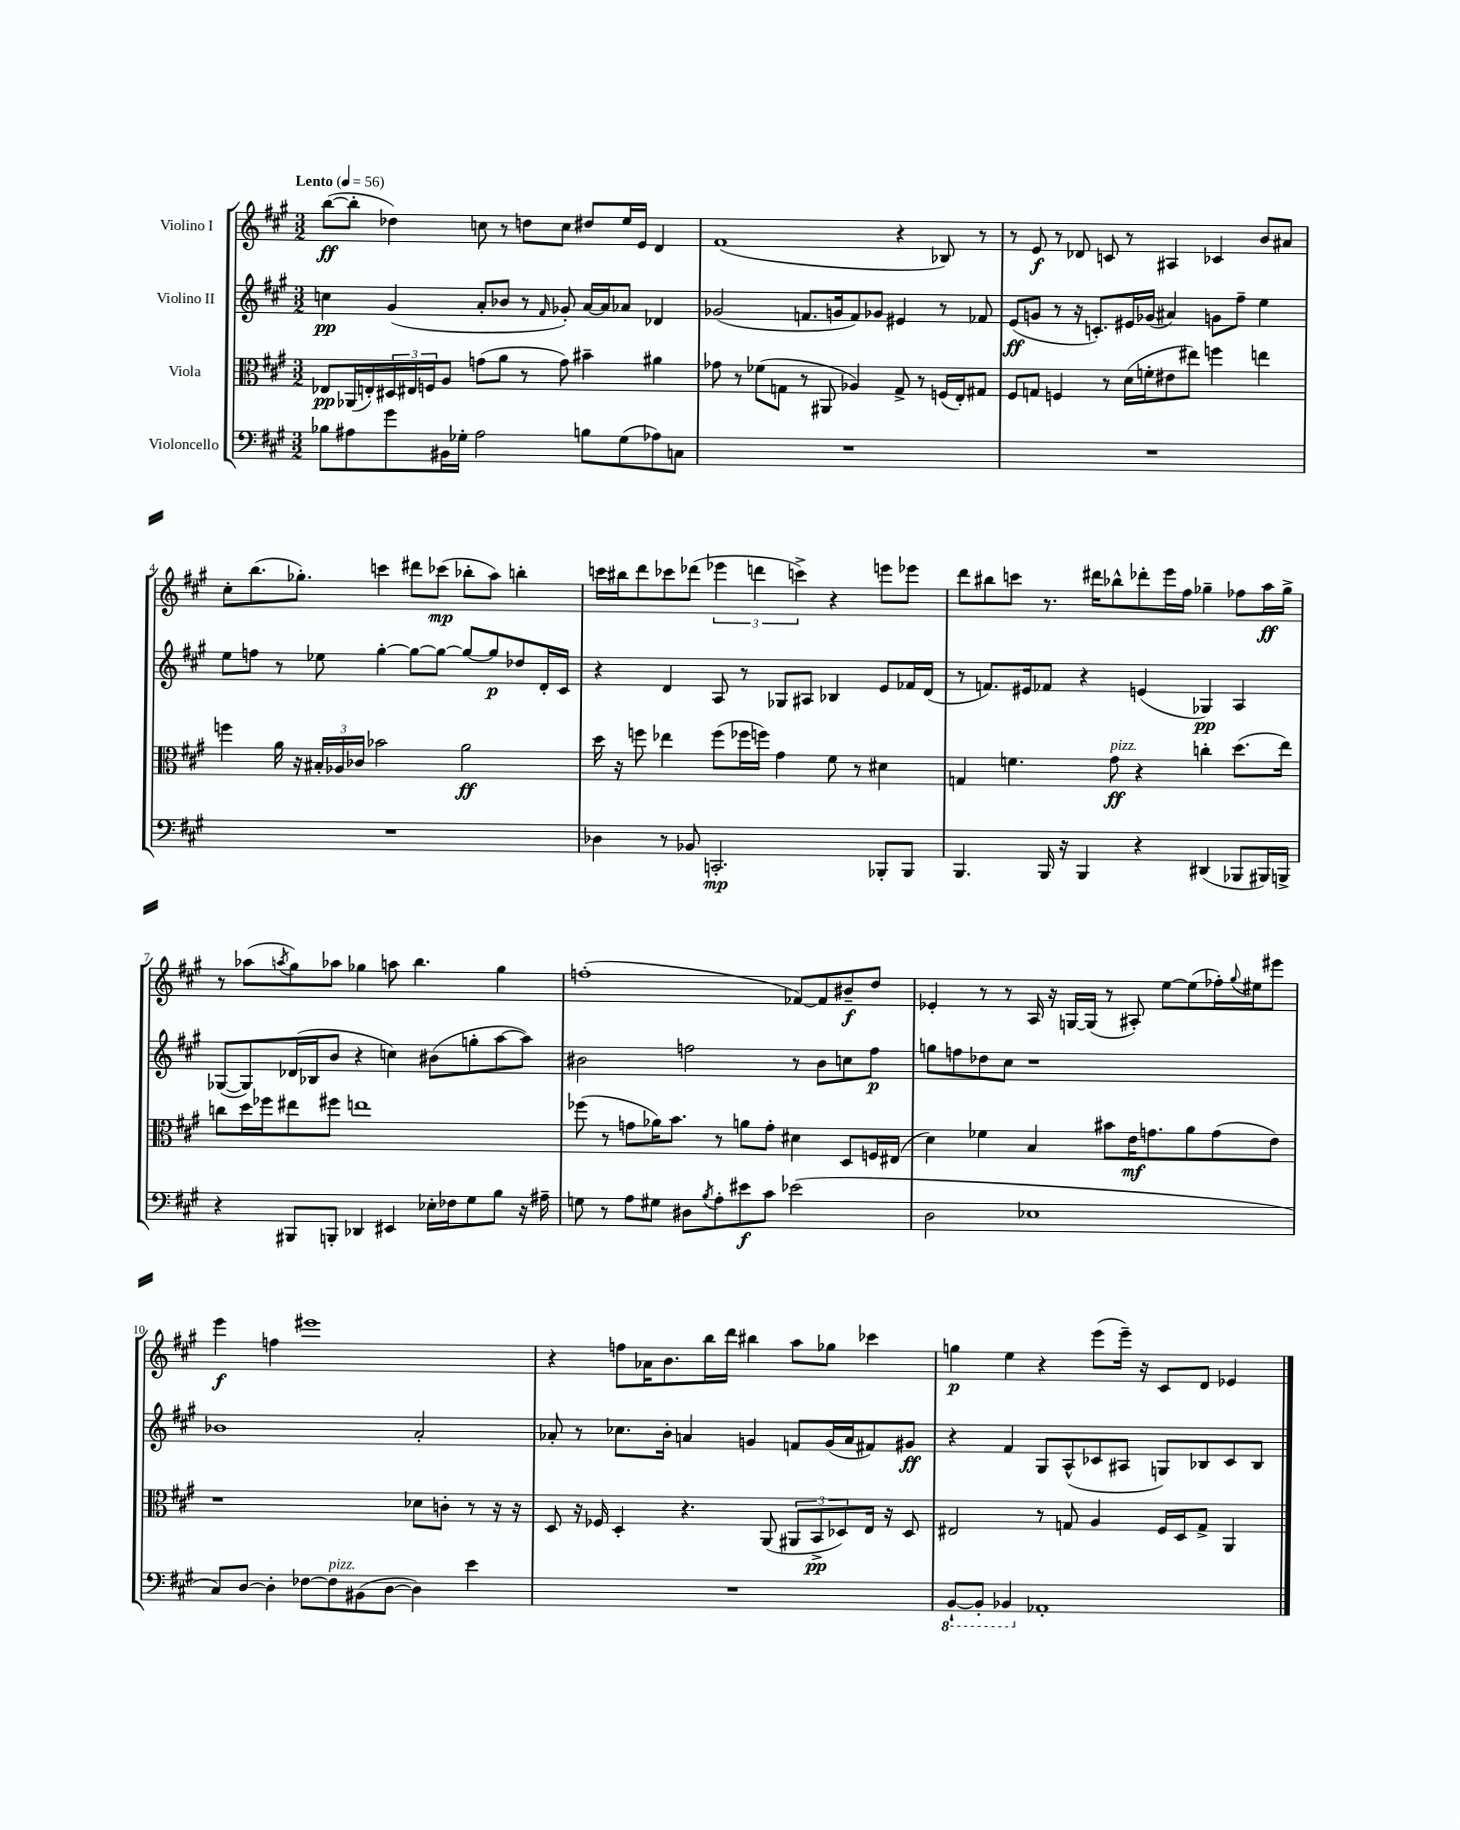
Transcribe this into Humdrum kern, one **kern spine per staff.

**kern	**kern	**kern	**kern
*staff4	*staff3	*staff2	*staff1
*clefF4	*clefC3	*clefG2	*clefG2
*k[f#c#g#]	*k[f#c#g#]	*k[f#c#g#]	*k[f#c#g#]
*M3/2	*M3/2	*M3/2	*M3/2
*MM56	*MM56	*MM56	*MM56
8B-	8E-	4cc	([8bb
8A#	(16AA-	.	8bb']
.	16E')	.	.
8g#	24D#	(4g#	4dd-)
.	24E#	.	.
.	24F	.	.
16BB#	8A	.	.
16G-'	.	.	.
2A#	(8g	8a'	8cc
.	8a	8b-	8r
.	8r	8r	8dd
.	.	16qqf#	.
.	8g)	8g-')	8cc
8B	4b#~	[16a	8dd#
.	.	16a]	.
(8G-	.	8a-	16ee
.	.	.	16e
8A-)	4a#	4d-	4d
8C	.	.	.
=	=	=	=
1.r	8g-	(2g-	(1f#
.	8r	.	.
.	(8f-	.	.
.	8G	.	.
.	8r	8.f	.
.	8AA#	.	.
.	.	16g	.
.	4A-)	8f)	.
.	.	8g-	.
.	8G^	4e#	4r
.	8r	.	.
.	(16F	8r	8B-)
.	16E')	.	.
.	8G#	8f-	8r
=	=	=	=
1.r	8F#	(8e	8r
.	8G	8g	8e
.	4F	8r	8r
.	.	16r	8d-
.	.	8.c')	.
.	8r	.	8c
.	(16d	16e#	8r
.	16f'	(16g-	.
.	8e#	4a#)	4A#
.	8ee#)	.	.
.	4ff	8g	4c-
.	.	8ff#~	.
.	4ee	4ee	8b
.	.	.	8a#
=	=	=	=
1.r	4ff	8ee	8cc#'
.	.	8ff	(8.bb
.	16a	8r	.
.	16r	.	8.gg-')
.	24B#'	8ee-	.
.	24A-	.	.
.	24c-	.	.
.	2b-	[4gg#'	4ccc
.	.	8gg#_	8ddd#
.	.	8gg#_	(8ccc-
.	2a	8gg#_	8bb-'
.	.	8gg#]	8aa)
.	.	8dd-	4bb'
.	.	16d'	.
.	.	16c#	.
=	=	=	=
4D-	16dd	4r	16ccc
.	16r	.	16bb#
.	8ff	.	8ddd
8r	4ee-	4d	8ccc-
8BB-	.	.	(8ddd-
2.CC'	(8ff	8A	6eee-
.	16ff-	8r	.
.	.	.	6ddd
.	16ff)	.	.
.	4g#	8G-	.
.	.	.	6ccc^)
.	.	8A#	.
.	8f#	4B-	4r
.	8r	.	.
8BBB-'	4d#	8e	8eee
8BBB-	.	16f-	8eee-
.	.	(16d	.
=	=	=	=
4.BBB	4G	8r	8ddd
.	.	8.f)	8bb#
.	4.f	.	8ccc
.	.	16e#	.
16BBB	.	8f-	8.r
16r	.	.	.
4BBB	.	4r	.
.	.	.	16ddd#
.	8g#	.	8bb-^^
4r	4r	(4e	8ddd-'
.	.	.	16eee
.	.	.	16ff#
(4DD#	4cc'	4G-)	4gg-~
8BBB-	(8.dd	4A	8ff-
16BBB#)	.	.	16aa
16BBB^	16ee)	.	16gg-^
=	=	=	=
4r	8cc	([8G-	8r
.	16dd	8G-])	(8aa-
.	16ff-	.	.
.	.	.	8qaa
8BBB#	8ee#	(16d-	8gg#)
.	.	16B-	.
8BBB'	8ff#	8b	8aa-
4DD-	1ee	4r	4gg-
4EE#	.	4cc)	8aa
.	.	.	4.bb
16E-'	.	(8b#	.
16F-	.	.	.
8G#	.	8gg'	.
8B	.	[8aa	4gg-
16r	.	8aa])	.
16A#~	.	.	.
=	=	=	=
8G	(8ff-	2b#	(1ff'
8r	8r	.	.
8A	8g	.	.
8G#	16a-)	.	.
.	8.b	.	.
8D#	.	2ff	.
8qB	.	.	.
8A'	8r	.	.
8e#	8a	.	.
8c#	8g'	.	.
(2e-	4d#	8r	[8f-)
.	.	8b#	8f-]
.	8D	8cc	8b#~
.	16F	8ff	8dd
.	(16E#	.	.
=	=	=	=
2D	4d)	8gg	4e-'
.	.	8ff	.
.	4f-	8dd-	8r
.	.	8cc#	8r
1E-	4B	1r	16A
.	.	.	16r
.	.	.	[16G
.	.	.	(16G]
.	8b#	.	8r
.	16e	.	8A#')
.	8.g	.	.
.	.	.	[8ee
.	8a	.	(8ee]
.	(8g	.	16ff-')
.	.	.	8qqgg#
.	.	.	16ee#
.	8e)	.	8eee#
=	=	=	=
8C#)	1r	1b-	4eee
[8D	.	.	.
4D']	.	.	4ff
[8F-	.	.	1eee#
8F-]	.	.	.
(8BB#	.	.	.
[8D	.	.	.
4D])	8d-	2a'	.
.	8c'	.	.
4e	8r	.	.
.	16r	.	.
.	16r	.	.
=	=	=	=
1.r	8D	8a-'	4r
.	16r	8r	.
.	16F-	.	.
.	4D'	8.cc-	8ff
.	.	.	16a-
.	.	16b'	8.b
.	4.r	4a	.
.	.	.	16bb
.	.	.	16ddd
.	.	4g	4bb#
.	(8AA	.	.
.	12AA#	8f	8aa
.	12BB^	.	.
.	.	(16g	8gg-
.	12D-)	.	.
.	.	16a	.
.	16E	8f#)	4ccc-
.	16r	.	.
.	8D-	8g#	.
=	=	=	=
[8BBB`	2E#	4r	4gg
8BBB']	.	.	.
4BBB-	.	4f#	4ee
1AA-'	8r	8G#	4r
.	8G	(8A^^	.
.	4A	8c-	(8eee
.	.	8A#	16eee~)
.	.	.	16r
.	16F#	8G)	8c#
.	16D	.	.
.	8G^	8B-	8d
.	4AA	8c-	4e-
.	.	8B-	.
==	==	==	==
*-	*-	*-	*-
